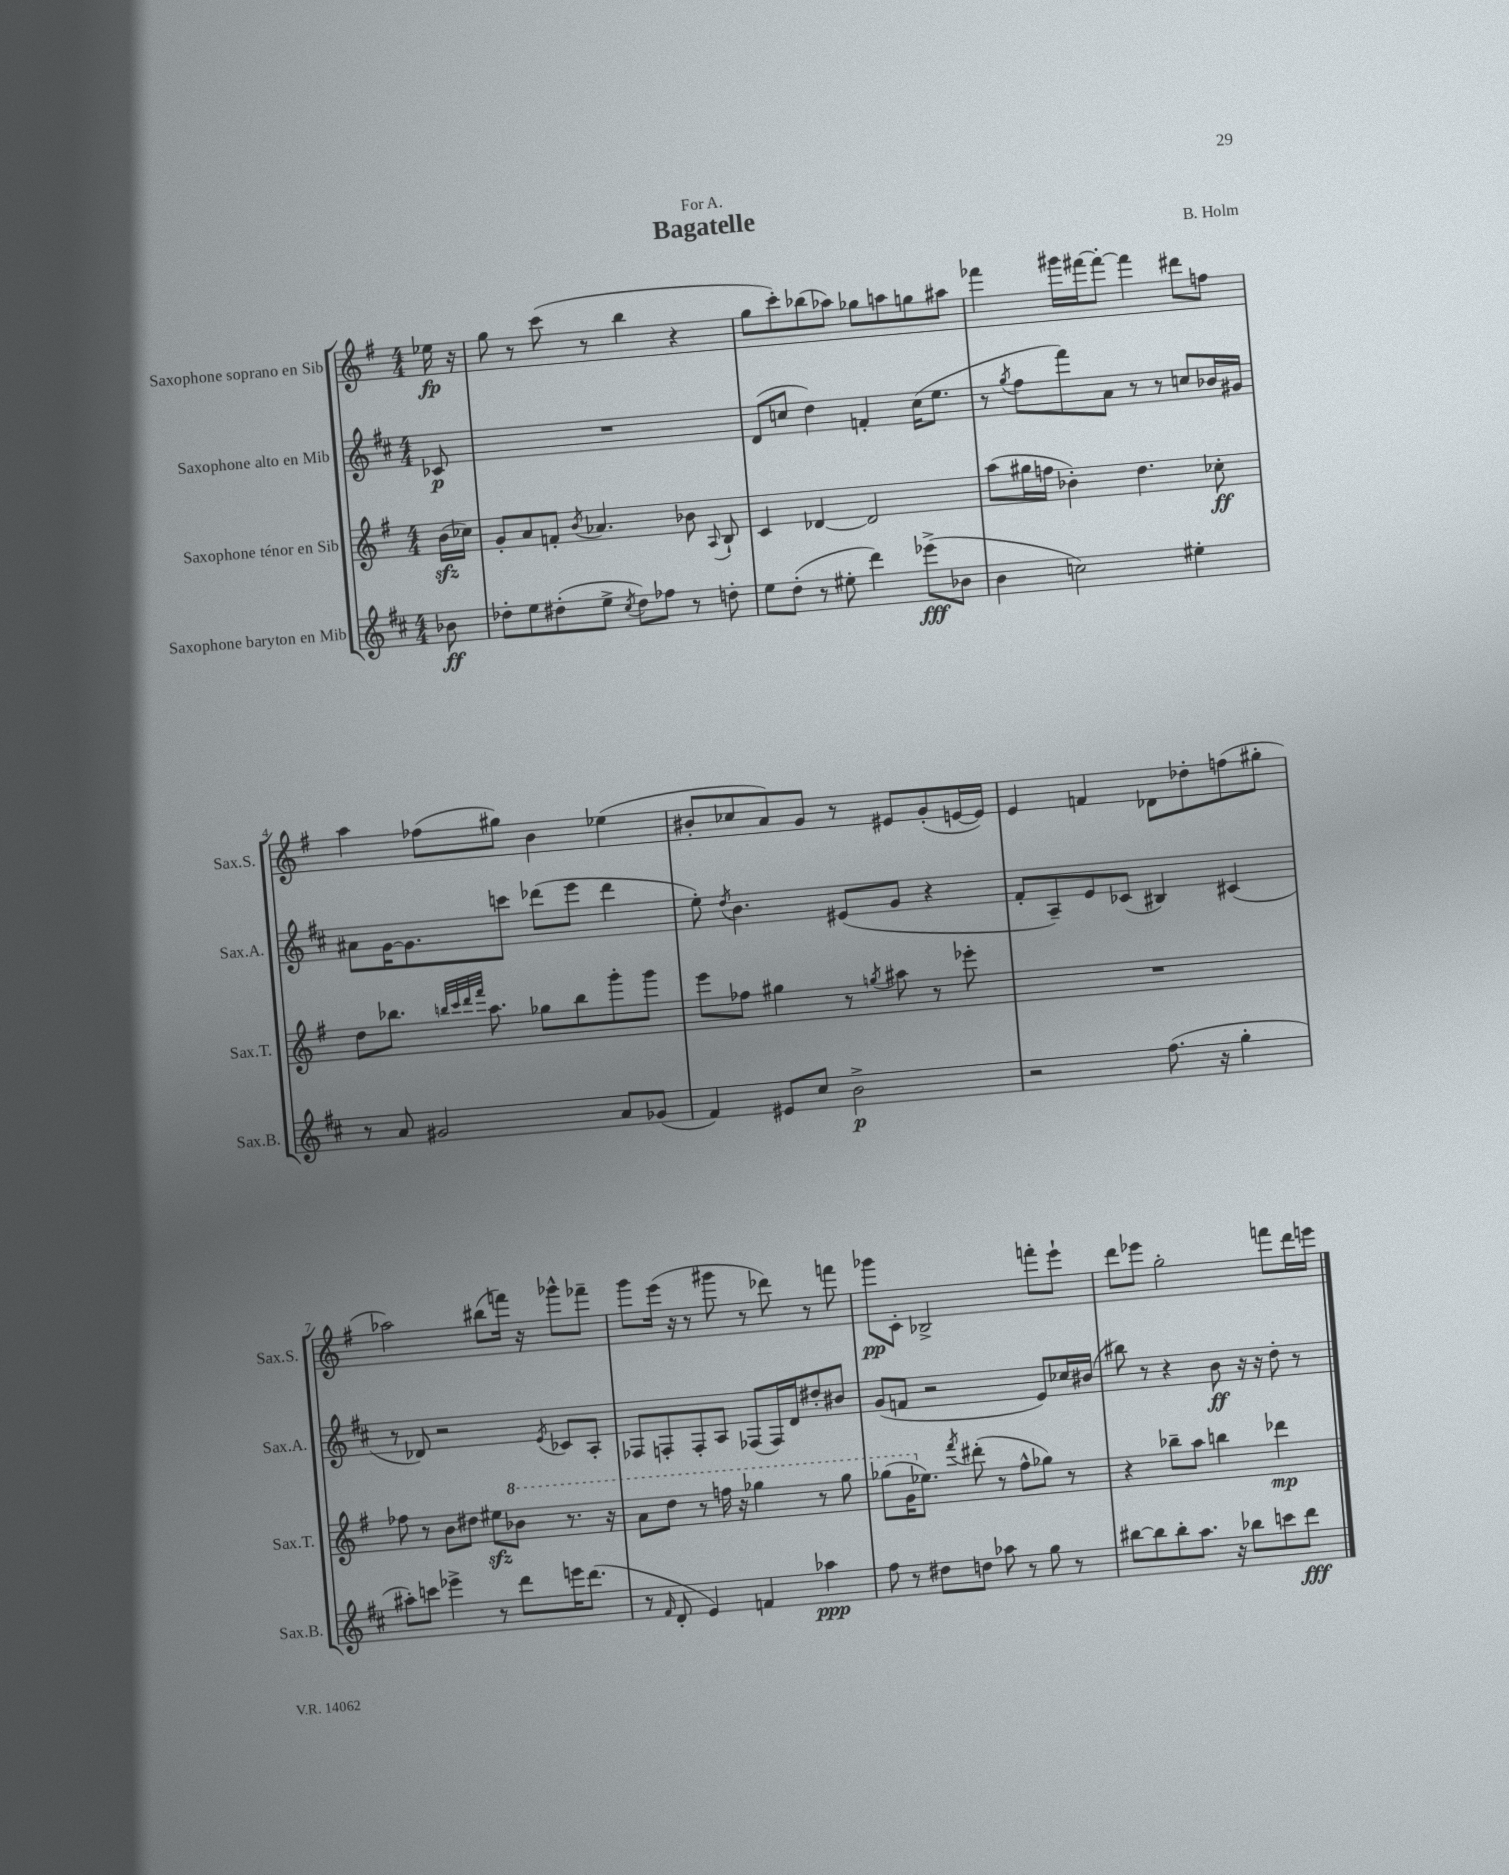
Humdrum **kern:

**kern	**dynam	**kern	**dynam	**kern	**dynam	**kern	**dynam
*part4	*part4	*part3	*part3	*part2	*part2	*part1	*part1
*staff4	*staff4	*staff3	*staff3	*staff2	*staff2	*staff1	*staff1
*I"Saxophone baryton en Mib	*	*I"Saxophone ténor en Sib	*	*I"Saxophone alto en Mib	*	*I"Saxophone soprano en Sib	*
*I'Sax.B.	*	*I'Sax.T.	*	*I'Sax.A.	*	*I'Sax.S.	*
*clefG2	*	*clefG2	*	*clefG2	*	*clefG2	*
*k[f#c#]	*	*k[f#]	*	*k[f#c#]	*	*k[f#]	*
*M4/4	*	*M4/4	*	*M4/4	*	*M4/4	*
=	=	=	=	=	=	=	=
8b-X\	ff	(16bzz\LL	.	8c-X/	p	16ee-X\	fp
.	.	16cc-X\JJ)	.	.	.	16r	.
=1	=1	=1	=1	=1	=1	=1	=1
8dd-X'\L	.	8g'/L	.	1r	.	8gg\	.
8ee\	.	8a/	.	.	.	8r	.
(8dd#X'\	.	8fn'/J	.	.	.	(8ccc\	.
.	.	8qb/	.	.	.	.	.
8ee^\J	.	4.a-X/	.	.	.	8r	.
8qcc#/	.	.	.	.	.	.	.
8dd#\L)	.	.	.	.	.	4bb\	.
8ff-X\J	.	.	.	.	.	.	.
8r	.	8b-X\	.	.	.	4r	.
.	.	8qqA/	.	.	.	.	.
8ddn'\	.	8B`/	.	.	.	.	.
=2	=2	=2	=2	=2	=2	=2	=2
8ee\L	.	4c/	.	(8d/L	.	8gg\L	.
(8dd'\J	.	.	.	8ccn/J	.	8ccc'\)	.
8r	.	[4d-X/	.	4dd\)	.	(8bb-X\	.
8ee#X'\	.	.	.	.	.	8aa-X\J)	.
4ddd\)	.	2d-/]	.	4fn'/	.	8gg-X\L	.
.	.	.	.	.	.	8aan\	.
(8eee-X^\L	fff	.	.	(16cc\KL	.	8ggn\	.
.	.	.	.	8.ee\J	.	.	.
8b-X\J	.	.	.	.	.	8aa#X\J	.
=3	=3	=3	=3	=3	=3	=3	=3
4b\	.	(8aa\L	.	8r	.	4fff-X\	.
.	.	.	.	8qgg/	.	.	.
.	.	16gg#X\L	.	8ff#\L	.	.	.
.	.	16ffn\JJ	.	.	.	.	.
2ccn\)	.	4b-X'\)	.	8fff#\)	.	16ggg#X\LL	.
.	.	.	.	.	.	[16fff#X\J	.
.	.	.	.	8a\J	.	8fff#'\J_	.
.	.	4.dd\	.	8r	.	4fff#\]	.
.	.	.	.	8r	.	.	.
4ee#X'\	.	.	.	8ccn/L	.	8ddd#X\L	.
.	.	8cc-X'\	ff	16b-X/L	.	8ffn\J	.
.	.	.	.	16g#X/JJ	.	.	.
!!LO:LB:g=z
=4	=4	=4	=4	=4	=4	=4	=4
8r	.	8dd\L	.	8a#X\L	.	4aa\	.
8a/	.	8.bb-X\J	.	[16g\K	.	.	.
.	.	.	.	8.g\]	.	.	.
2g#X/	.	.	.	.	.	(8ff-X\L	.
.	.	32qqbbn/LLL	.	.	.	.	.
.	.	32qqccc/	.	.	.	.	.
.	.	32qqddd/	.	.	.	.	.
.	.	32qqfff#/JJJ	.	.	.	.	.
.	.	8.aa\	.	.	.	.	.
.	.	.	.	8cccn\J	.	8gg#X\J)	.
.	.	8gg-X\L	.	(8ddd-X\L	.	4b\	.
.	.	8bb\	.	8eee\J	.	.	.
8a/L	.	8ggg'\	.	4ddd-\	.	(4ee-X\	.
(8g-X/J	.	8ggg\J	.	.	.	.	.
=5	=5	=5	=5	=5	=5	=5	=5
4f#/)	.	8eee\L	.	8ee'\)	.	8b#X'/L	.
.	.	.	.	8qdd/	.	.	.
.	.	8ff-X\J	.	4.b\	.	8cc-X/	.
8e#X/L	.	4gg#X\	.	.	.	8a/)	.
8cc#/J	.	.	.	.	.	8g/J	.
2b^\	p	8r	.	(8e#X/L	.	8r	.
.	.	8qggn/	.	.	.	.	.
.	.	8aa#X\	.	8g/J	.	8e#X/L	.
.	.	8r	.	4r	.	(8g'/	.
.	.	8eee-X'\	.	.	.	[16en/L	.
.	.	.	.	.	.	16e/JJ])	.
=6	=6	=6	=6	=6	=6	=6	=6
2r	.	1r	.	8f#'/L	.	4e/	.
.	.	.	.	8A~/)	.	.	.
.	.	.	.	8e/	.	4fn/	.
.	.	.	.	(8c-X/J	.	.	.
(8.ff#\	.	.	.	4B#X/)	.	8d-X\L	.
.	.	.	.	.	.	8dd-X'\	.
16r	.	.	.	.	.	.	.
4gg'\	.	.	.	(4c#X/	.	(8ffn\	.
.	.	.	.	.	.	8gg#X'\J	.
!!LO:LB:g=z
=7	=7	=7	=7	=7	=7	=7	=7
8aa#X'\L)	.	8ff-X\	.	8r	.	2aa-X\)	.
8cccn\J	.	8r	.	8d-X/)	.	.	.
4eee-X^\	.	8b\L	.	2r	.	.	.
.	.	8dd#X\J	.	.	.	.	.
8r	.	8ee#Xzz\L	.	.	.	(8bb#X\L	.
*	*	*8va	*	*	*	*	*
8ddd\L	.	8bb-X\J	.	.	.	16fffn\Jk)	.
.	.	.	.	.	.	16r	.
.	.	.	.	8qe/	.	.	.
16eeen\K	.	8.r	.	8c-X/L	.	8ggg-X^^\L	.
(8.ddd\J	.	.	.	.	.	.	.
.	.	.	.	8A'/J	.	8fff-X~\J	.
.	.	16r	.	.	.	.	.
=8	=8	=8	=8	=8	=8	=8	=8
8r	.	8aa\L	.	8F-X/L	.	8ggg\L	.
16qqf#/	.	.	.	.	.	.	.
8d'/	.	8ddd\J	.	8Fn'/	.	(16eee\Jk	.
.	.	.	.	.	.	16r	.
4e/)	.	8r	.	8F'/	.	8r	.
.	.	16fffn\	.	8A/J	.	8ggg#X\	.
.	.	16r	.	.	.	.	.
4fn/	.	4ggg-X\	.	(8F-X/L	.	8r	.
.	.	.	.	16F-/L)	.	8ddd-X\)	.
.	.	.	.	16d/J	.	.	.
4aa-X\	ppp	8r	.	8dd#X'/	.	8r	.
.	.	8ggg-\	.	8b#X/J	.	8fffn\	.
=9	=9	=9	=9	=9	=9	=9	=9
8ff#\	.	(8ggg-X\L	.	(8g/L	.	8ggg-X\L	pp
8r	.	16gg\K	.	8fn/J	.	8c'\J	.
*	*	*X8va	*	*	*	*	*
.	.	8.ee-X\J)	.	.	.	.	.
8dd#X\L	.	.	.	2r	.	2B-X^/	.
.	.	8qfff#/	.	.	.	.	.
8ddn\J	.	(8ddd#X'\	.	.	.	.	.
8aa-X\	.	8r	.	.	.	.	.
8r	.	8ff#^^\L	.	.	.	.	.
8gg\	.	8gg-X\J)	.	8e/L)	.	8fffn'\L	.
8r	.	8r	.	16cc-X/L	.	8eee`\J	.
.	.	.	.	(16b#X/JJ	.	.	.
=10	=10	=10	=10	=10	=10	=10	=10
[8bb#X\L	.	4r	.	8bb#X\)	.	8ddd\L	.
8bb#\]	.	.	.	8r	.	8eee-X\J	.
8bb#'\	.	8bb-X~\L	.	4r	.	2gg'\	.
8.aa\J	.	8aa\J	.	.	.	.	.
.	.	4bbn\	.	8b\	ff	.	.
16r	.	.	.	.	.	.	.
8bb-X\L	.	.	.	16r	.	.	.
.	.	.	.	16r	.	.	.
8cccn\	.	4ddd-X\	mp	8dd'\	.	8fffn\L	.
8ddd\J	fff	.	.	8r	.	16ddd\L	.
.	.	.	.	.	.	16eeen\JJ	.
==	==	==	==	==	==	==	==
*-	*-	*-	*-	*-	*-	*-	*-
